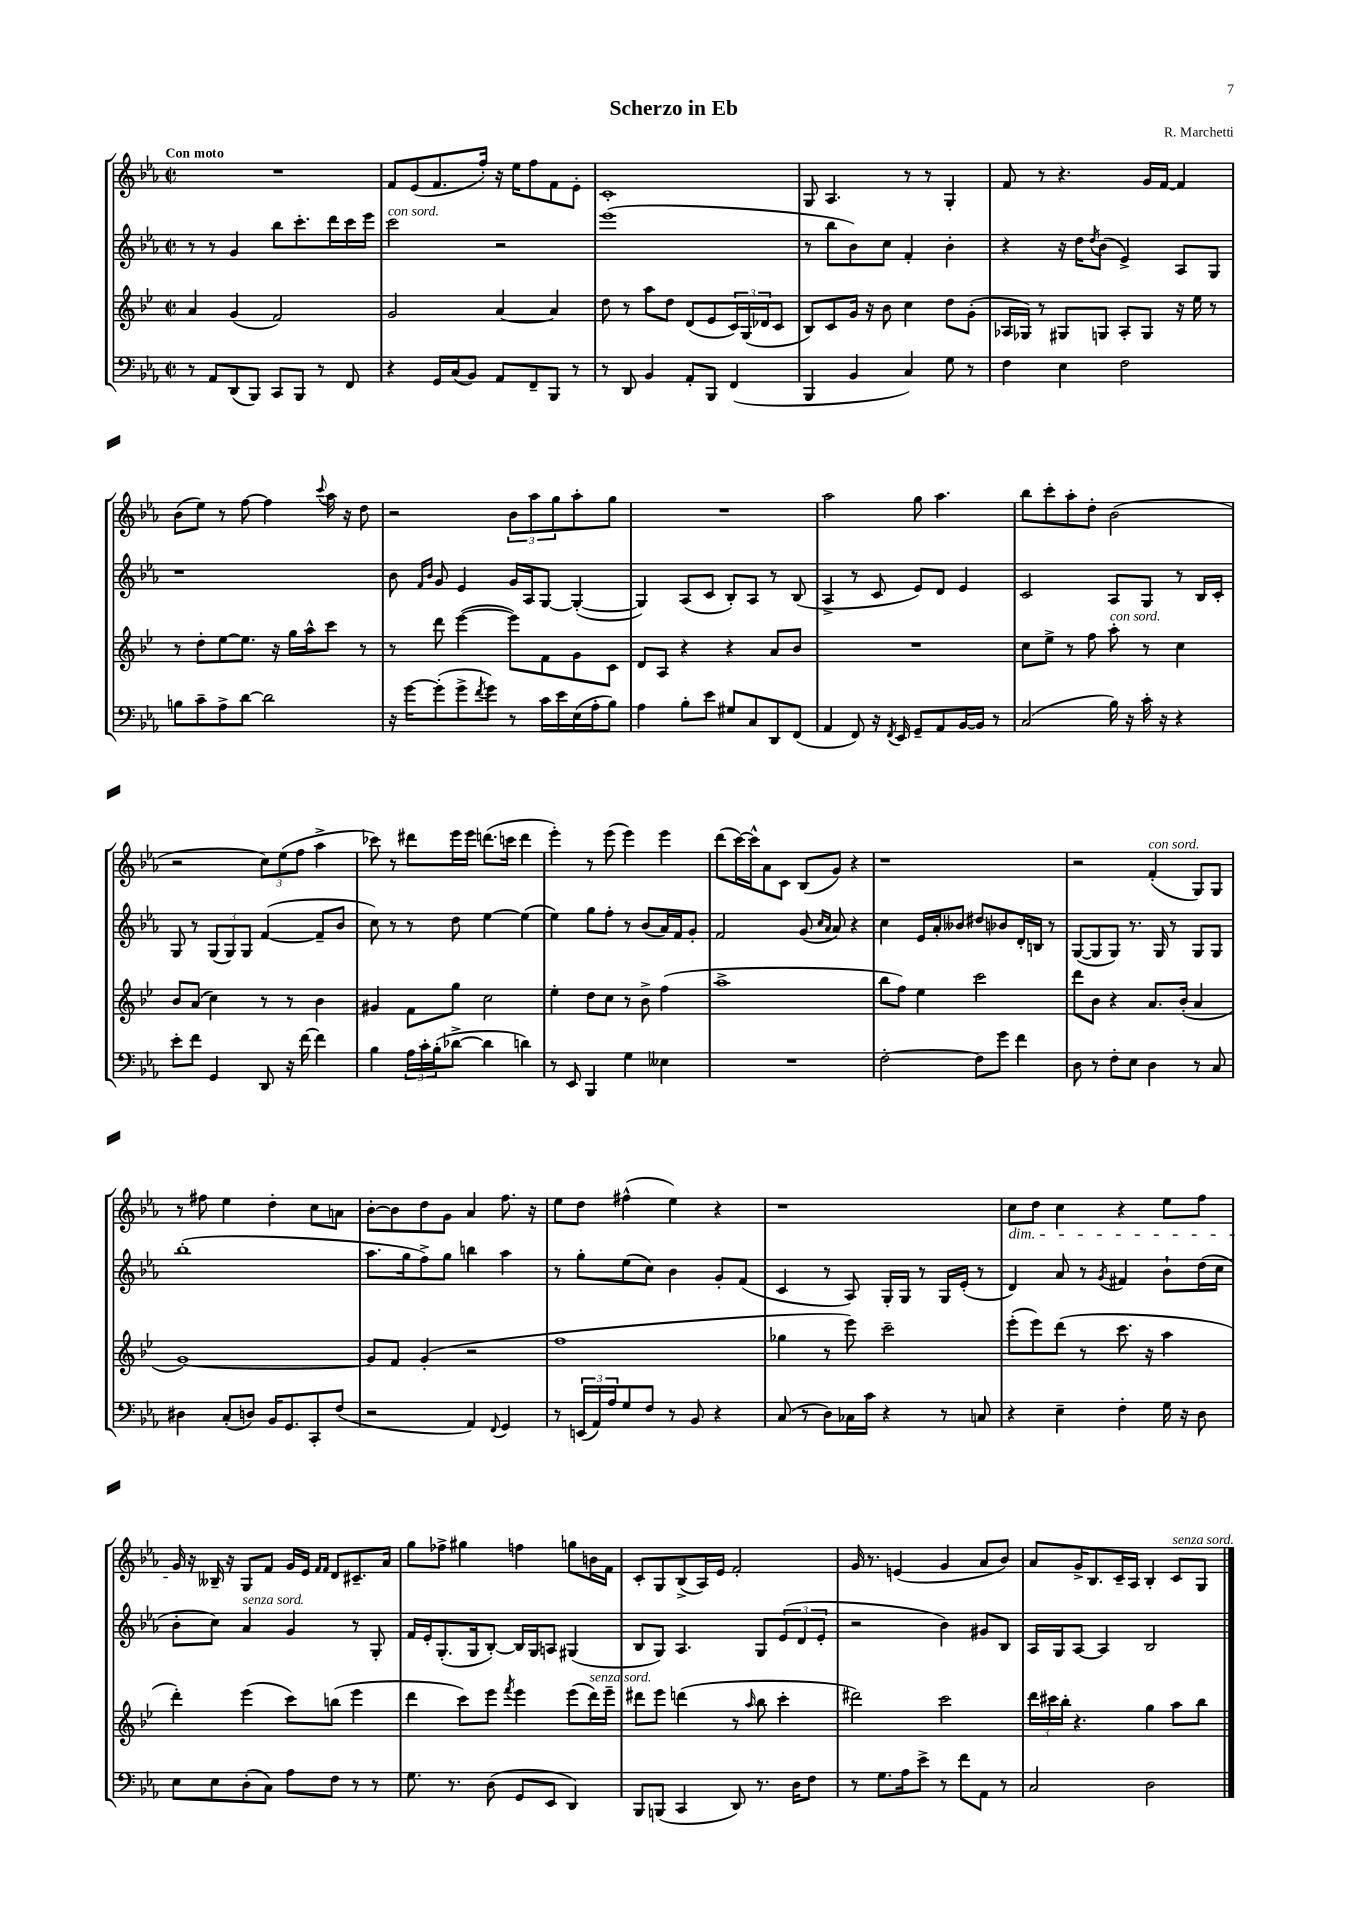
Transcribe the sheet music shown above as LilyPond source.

\header { title = "Scherzo in Eb" composer = "R. Marchetti" }
<<
\new StaffGroup <<
\new Staff = "s0" {
    \clef treble \key ees \major \defaultTimeSignature \time 2/2 \tempo "Con moto"
    R1 |
    f'8 ees'8( f'8. f''16-.) r16 ees''16 f''8 f'8 ees'8-. |
    c'1-. |
    g8 aes4. r8 r8 g4-. |
    f'8 r8 r4. g'16 f'16~ f'4 |
    bes'8( ees''8) r8 f''8~ f''4 \appoggiatura { c'''8 } aes''16 r16 d''8 |
    r2 \tuplet 3/2 { bes'8 aes''8 g''8 } aes''8-. g''8 |
    R1 |
    aes''2 g''8 aes''4. |
    bes''8 c'''8-. aes''8-. d''8-. bes'2( |
    r2 \tuplet 3/2 { c''8) ees''8( f''8 } aes''4-> |
    ces'''8) r8 dis'''8 ees'''16 ees'''16 d'''8.( c'''16 d'''4 |
    ees'''4-.) r8 ees'''8( ees'''4) ees'''4 |
    d'''8( c'''16~) c'''16-^ aes'8 c'8 bes8( g'8) r4 |
    r1 |
    r2 f'4-.^\markup { \italic "con sord." }( g8) g8 |
    r8 fis''8 ees''4 d''4-. c''8 a'8 |
    bes'8~-. bes'8 d''8 g'8 aes'4 f''8. r16 |
    ees''8 d''8 fis''4-^( ees''4) r4 |
    r1 |
    c''8\dim d''8 c''4 r4 ees''8 f''8 |
    g'16\! r16 beses16-- r16 g8 f'8 g'16 ees'16 \grace { f'16 f'16 } d'8 cis'8.-- aes'16 |
    g''8 fes''8-> gis''4 f''4 g''8 b'16 f'16 |
    c'8-. g8 bes8->( aes16) ees'16 f'2-. |
    g'16 r8. e'4( g'4 aes'8 bes'8) |
    aes'8 g'16-> bes8. c'16-- aes16 bes4-. c'8^\markup { \italic "senza sord." } g8 \bar "|." |
}
\new Staff = "s1" {
    \clef treble \key ees \major \defaultTimeSignature \time 2/2
    r8 r8 g'4 bes''8 c'''8.-. d'''16 c'''16 ees'''16 |
    c'''2^\markup { \italic "con sord." } r2 |
    ees'''1( |
    r8 bes''8 bes'8) c''8 f'4-. bes'4-. |
    r4 r16 d''16 \acciaccatura { d''8 } bes'8( ees'4->) aes8 g8 |
    r1 |
    bes'8 \grace { f'16 bes'16 } g'8 ees'4 g'16 aes16 g8~ g4~-.( |
    g4) aes8( c'8 bes8-.) aes8 r8 bes8( |
    aes4-> r8 c'8 ees'8) d'8 ees'4 |
    c'2 aes8 g8 r8 bes16 c'16-. |
    g8 r8 \tuplet 3/2 { g8( g8) g8 } f'4~( f'8-- bes'8 |
    c''8) r8 r8 d''8 ees''4~ ees''4( |
    ees''4) g''8 f''8-. r8 bes'8( aes'16) f'16 g'8-. |
    f'2 g'8( \grace { c''16 aes'16 } aes'8) r4 |
    c''4 ees'16 aes'16-. beses'8 dis''8 bes'8 d'16-. b16 r8 |
    g8~( g8 g8) r8. g16 r8 g8 g8 |
    bes''1-.( |
    aes''8. g''16 f''8->) g''8 b''4 aes''4 |
    r8 g''8-. ees''8( c''8) bes'4 g'8-. f'8( |
    c'4 r8 aes8) g16-. g16 r8 g16 ees'16-.( r8 |
    d'4) aes'8 r8 \acciaccatura { g'8 } fis'4 bes'8-! d''16( c''16 |
    bes'8-. c''8) aes'4^\markup { \italic "senza sord." } g'4 r8 g8-. |
    f'16 ees'16-. g8.-.( g16 bes8~-.) bes16 g16 a8 gis4( |
    bes8 g8) aes4. g8 \tuplet 3/2 { ees'8( d'8 ees'8-. } |
    r2 bes'4) gis'8 bes8 |
    aes16 g16 aes8~ aes4 bes2 \bar "|." |
}
\new Staff = "s2" {
    \clef treble \key bes \major \defaultTimeSignature \time 2/2
    a'4 g'4( f'2) |
    g'2 a'4~ a'4 |
    d''8 r8 a''8 d''8 d'8( ees'8 \tuplet 3/2 { c'16) g16( des'16 } c'8 |
    bes8) c'8 g'16 r16 bes'8 c''4 d''8 g'8-.( |
    aes16 ges16) r8 gis8 g8 aes8-. g8 r16 ees''16 r8 |
    r8 d''8-. ees''8~ ees''8. r16 g''16 a''16-^ c'''8 r8 |
    r8 d'''8 ees'''4~( ees'''8) f'8 g'8 c'8 |
    d'8 a8 r4 r4 a'8 bes'8 |
    R1 |
    c''8 ees''8-> r8 f''8 a''8-.^\markup { \italic "con sord." } r8 c''4 |
    bes'8 a'8( c''4) r8 r8 bes'4 |
    gis'4 f'8 g''8 c''2 |
    ees''4-. d''8 c''8 r8 bes'8-> f''4( |
    a''1-> |
    bes''8 f''8) ees''4 c'''2 |
    d'''8 bes'8 r4 a'8. bes'16-.( a'4 |
    g'1~) |
    g'8 f'8 g'4-.( r2 |
    f''1 |
    ges''4 r8 ees'''8) c'''2-- |
    ees'''8-.( ees'''8) d'''8( r8 c'''8. r16 a''4 |
    d'''4-.) ees'''4( c'''8) b''8( ees'''4 |
    d'''4 c'''8) ees'''8 \acciaccatura { f'''8 } ees'''4 ees'''8( d'''16^\markup { \italic "senza sord." }) ees'''16-- |
    dis'''8 ees'''8 d'''4( r8 \grace { a''16 } bes''8 c'''4-. |
    dis'''2) c'''2 |
    \tuplet 3/2 { d'''16 cis'''16 bes''16-. } r4. g''4 a''8 bes''8 \bar "|." |
}
\new Staff = "s3" {
    \clef bass \key ees \major \defaultTimeSignature \time 2/2
    r8 aes,8 d,8( bes,,8) c,8 bes,,8 r8 f,8 |
    r4 g,16 c16( bes,8) aes,8 f,8-- bes,,8 r8 |
    r8 d,8 bes,4 aes,8-. bes,,8 f,4( |
    bes,,4 bes,4 c4) g8 r8 |
    f4 ees4 f2 |
    b8 c'8-- aes8-> d'8~ d'2 |
    r16 g'16~ g'8-.( g'8-> \acciaccatura { f'8 } g'8) r8 c'16 ees'16 ees16( aes16-. bes8) |
    aes4 bes8-. ees'8 gis8 c8 d,8 f,8( |
    aes,4 f,8) r16 \acciaccatura { f,8 } ees,16 g,8-- aes,8 bes,16~ bes,16 r8 |
    c2( bes16) r16 c'16-. r16 r4 |
    ees'8-. f'8 g,4 d,8 r16 f'16~ f'4 |
    bes4 \tuplet 3/2 { aes16 c'16-. bes16-.( } des'8~-> des'4 d'4) |
    r8 ees,8 bes,,4 g4 eeses4 |
    R1 |
    f2~-. f8 g'8 f'4 |
    d8 r8 f8-. ees8 d4 r8 c8 |
    dis4 c8-.( d8) bes,16 g,8. c,8-. f8( |
    r2 aes,4) \appoggiatura { f,8 } g,4 |
    r8 \tuplet 3/2 { e,16( aes,16) aes16 } g8 f8 r8 bes,8 r4 |
    c8( r8 d8) ces16 c'16 r4 r8 c8 |
    r4 ees4-- f4-. g16 r16 d8 |
    ees8 ees8 d8-.( c8) aes8 f8 r8 r8 |
    g8. r8. d8( g,8 ees,8 d,4) |
    bes,,8 b,,8( c,4 d,8) r8. d16 f8 |
    r8 g8. aes16 ees'8-> r8 f'8 aes,8 r8 |
    c2 d2 \bar "|." |
}
>>
>>
\layout { \context { \Score \remove "Bar_number_engraver" } }
